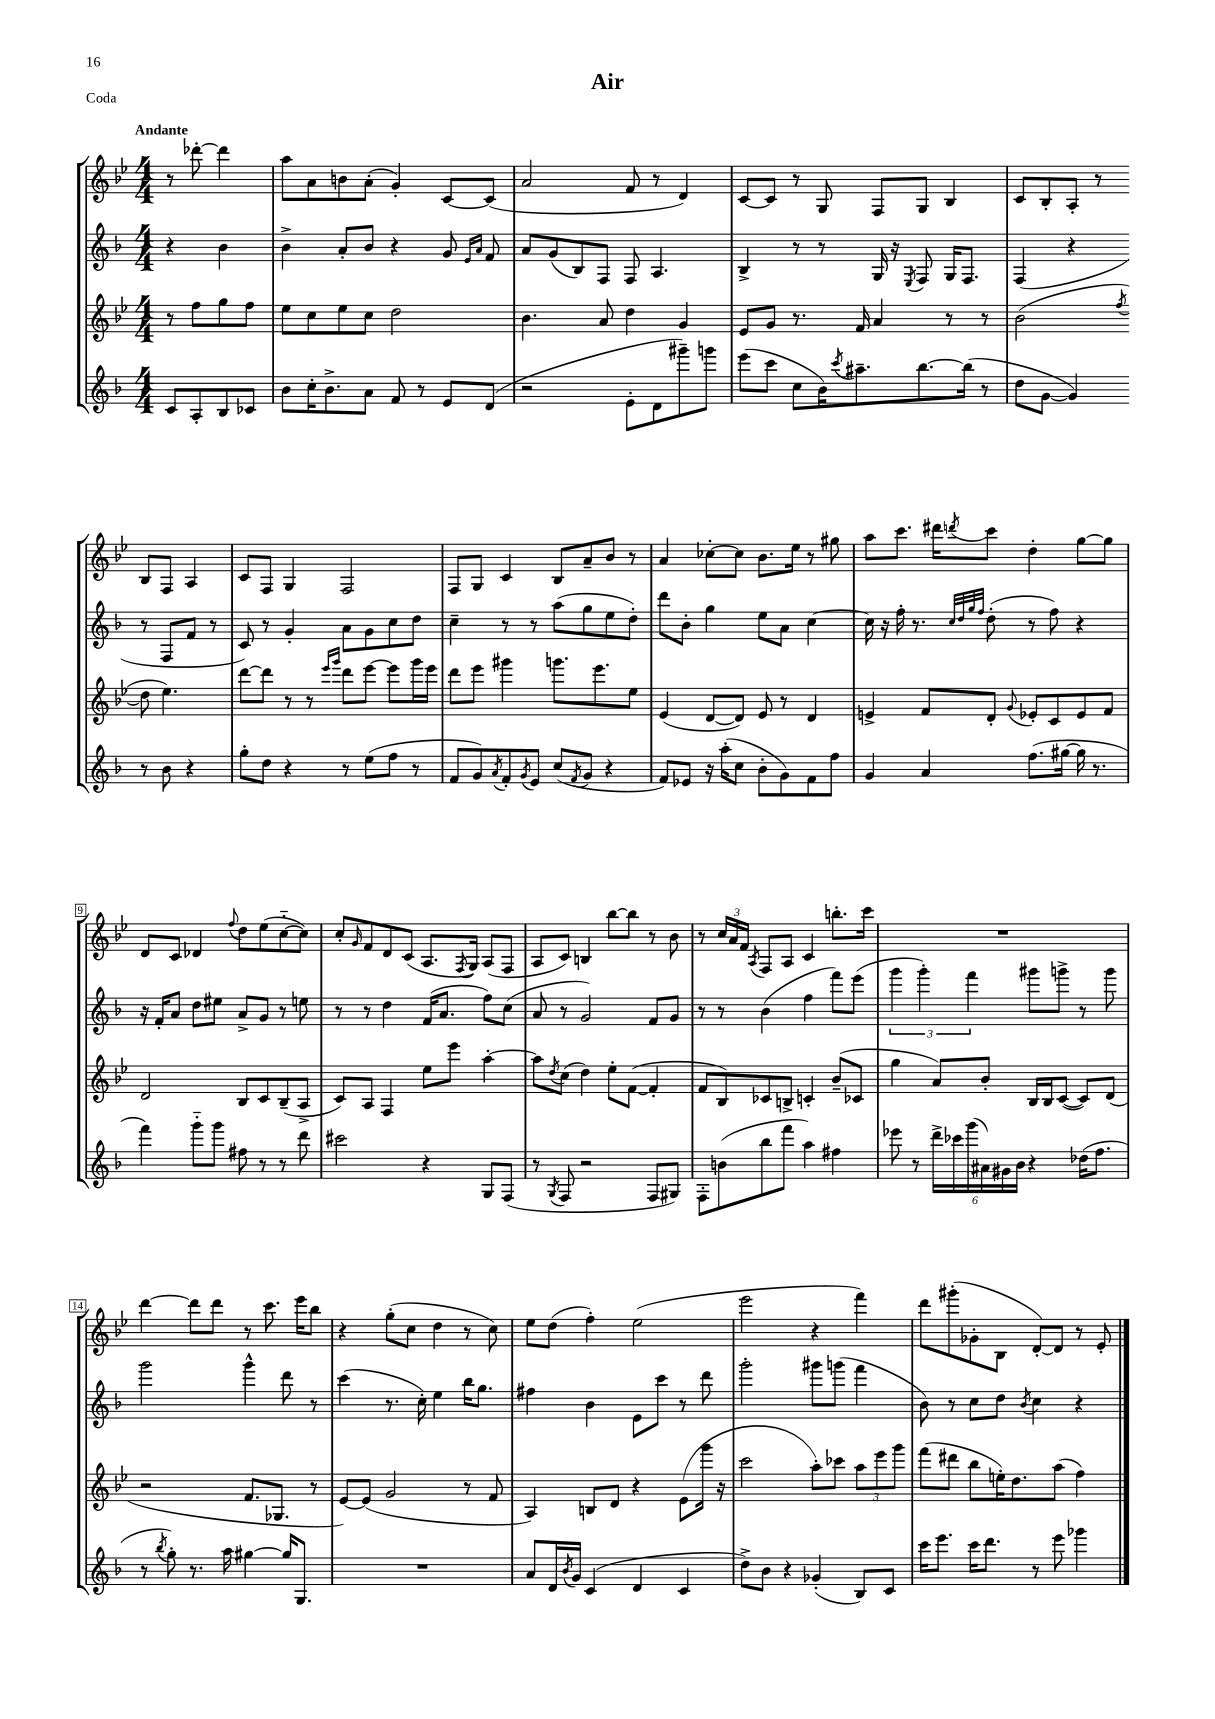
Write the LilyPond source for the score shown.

\header { title = "Air" piece = "Coda" }
<<
\new StaffGroup <<
\new Staff = "s0" {
    \clef treble \key bes \major \numericTimeSignature \time 4/4 \partial 2 \tempo "Andante"
    r8 des'''8~-. des'''4 |
    a''8 a'8 b'8 a'8-.( g'4-.) c'8~ c'8( |
    a'2 f'8 r8 d'4) |
    c'8~ c'8 r8 g8 f8 g8 bes4 |
    c'8 bes8-. a8-. r8 bes8 f8 a4 |
    c'8 f8 g4 f2 |
    f8 g8 c'4 bes8 a'8-- bes'8 r8 |
    a'4 ces''8~-. ces''8 bes'8. ees''16 r8 gis''8 |
    a''8 c'''8. dis'''16 \acciaccatura { d'''8 } c'''8 d''4-. g''8~ g''8 |
    d'8 c'8 des'4 \appoggiatura { f''8 } d''8 ees''8( c''8~-_ c''8) |
    c''8-. \grace { g'16 } f'8 d'8 c'8( a8. \acciaccatura { f8 } g16) a8( f8 |
    a8 c'8) b4 bes''8~ bes''8 r8 bes'8 |
    r8 \tuplet 3/2 { c''16 a'16 f'16 } \acciaccatura { a8 } f8 a8 c'4 b''8.-. c'''16 |
    R1 |
    d'''4~ d'''8 d'''8 r8 c'''8. ees'''16 bes''8 |
    r4 g''8-.( c''8 d''4 r8 c''8) |
    ees''8 d''8( f''4-.) ees''2( |
    ees'''2 r4 f'''4) |
    d'''8 gis'''8-.( ges'8-. bes8 d'8~-.) d'8 r8 ees'8-. \bar "|." |
}
\new Staff = "s1" {
    \clef treble \key f \major \numericTimeSignature \time 4/4 \partial 2
    r4 bes'4 |
    bes'4-> a'8-. bes'8 r4 g'8 \grace { e'16 a'16 } f'8 |
    a'8 g'8( bes8) f8 f8 a4. |
    bes4-> r8 r8 g16 r16 \acciaccatura { e8 } f8 g16 f8. |
    f4( r4 r8 f8 f'8 r8 |
    c'8) r8 g'4-. a'8 g'8 c''8 d''8 |
    c''4-- r8 r8 a''8( g''8 e''8 d''8-.) |
    d'''8 bes'8-. g''4 e''8 a'8 c''4~ |
    c''16 r16 f''16-. r8. \grace { c''32 d''32 g''32 f''32 } d''8-.( r8 f''8) r4 |
    r16 f'16-. a'8 d''8 eis''8 a'8-> g'8 r8 e''8 |
    r8 r8 d''4 f'16( a'8. f''8) c''8( |
    a'8 r8 g'2) f'8 g'8 |
    r8 r8 bes'4( f''4 f'''8) e'''8( |
    \tuplet 3/2 { g'''4 g'''4-.) f'''4 } gis'''8 g'''8-> r8 g'''8 |
    g'''2 g'''4-^ d'''8 r8 |
    c'''4( r8. c''16-.) e''4 bes''16 g''8. |
    fis''4 bes'4 e'8 c'''8 r8 d'''8 |
    g'''2-. gis'''8 g'''8( f'''4 |
    bes'8) r8 c''8 d''8 \acciaccatura { bes'8 } c''4 r4 \bar "|." |
}
\new Staff = "s2" {
    \clef treble \key bes \major \numericTimeSignature \time 4/4 \partial 2
    r8 f''8 g''8 f''8 |
    ees''8 c''8 ees''8 c''8 d''2 |
    bes'4. a'8 d''4 g'4 |
    ees'8 g'8 r8. f'16 a'4 r8 r8 |
    bes'2( \acciaccatura { f''8 } d''8 ees''4.) |
    d'''8~ d'''8 r8 r8 \grace { ees'''16 g'''16 } d'''8 ees'''8~ ees'''8 g'''16 ees'''16 |
    d'''8 ees'''8 gis'''4 g'''8. ees'''8. ees''8 |
    ees'4( d'8~ d'8) ees'8 r8 d'4 |
    e'4-> f'8 d'8-. \appoggiatura { g'8 } ees'8-. c'8 ees'8 f'8 |
    d'2 bes8 c'8 bes8--( a8-> |
    c'8) a8 f4 ees''8 ees'''8 a''4~-. |
    a''8 \acciaccatura { d''8 } c''8( d''4) ees''8-. f'8~( f'4-. |
    f'8 bes8) ces'8 b8-> c'4-. bes'8--( ces'8 |
    g''4 a'8) bes'8-. bes16 bes16 c'8~( c'8) d'8( |
    r2 f'8. ges8. r8 |
    ees'8~) ees'8( g'2 r8 f'8 |
    a4) b8 d'8 r4 ees'8( g'''16 r16 |
    c'''2 a''8-.) ces'''8 \tuplet 3/2 { a''8 ees'''8 g'''8 } |
    f'''8( dis'''8 bes''8 e''16-.) d''8. a''8( f''4) \bar "|." |
}
\new Staff = "s3" {
    \clef treble \key f \major \numericTimeSignature \time 4/4 \partial 2
    c'8 a8-. bes8 ces'8 |
    bes'8 c''16-. bes'8.-> a'8 f'8 r8 e'8 d'8( |
    r2 e'8-. d'8 gis'''8--) g'''8 |
    e'''8( c'''8 c''8 bes'16) \acciaccatura { c'''8 } ais''8.-- bes''8.~ bes''16( r8 |
    d''8 g'8~ g'4) r8 bes'8 r4 |
    g''8-. d''8 r4 r8 e''8( f''8 r8 |
    f'8 g'8) \acciaccatura { a'8 } f'8-. \acciaccatura { g'8 } e'8 c''8( \acciaccatura { f'8 } g'8 r4 |
    f'8) ees'8 r16 a''16-.( c''8 bes'8-. g'8) f'8 f''8 |
    g'4 a'4 f''8.( gis''16~ gis''16 r8. |
    f'''4) g'''8-_ g'''8 fis''8 r8 r8 d'''8 |
    cis'''2 r4 g8 f8( |
    r8 \acciaccatura { g8 } f8 r2 f8 gis8) |
    f8-. b'8( bes''8 f'''8 a''4) fis''4 |
    ees'''8 r8 \tuplet 6/4 { d'''16-> ces'''16 g'''16( ais'16) gis'16 bes'16 } r4 des''16( f''8. |
    r8 \acciaccatura { bes''8 } g''8-.) r8. a''16 gis''4~ gis''16 g8. |
    R1 |
    a'8 d'16 \acciaccatura { bes'8 } g'16 c'4( d'4 c'4 |
    d''8->) bes'8 r4 ges'4-.( bes8) c'8 |
    c'''16 e'''8. c'''16 d'''8. r8 e'''8 ges'''4 \bar "|." |
}
>>
>>
\layout { \context { \Score \override BarNumber.stencil = #(make-stencil-boxer 0.1 0.3 ly:text-interface::print) } }
